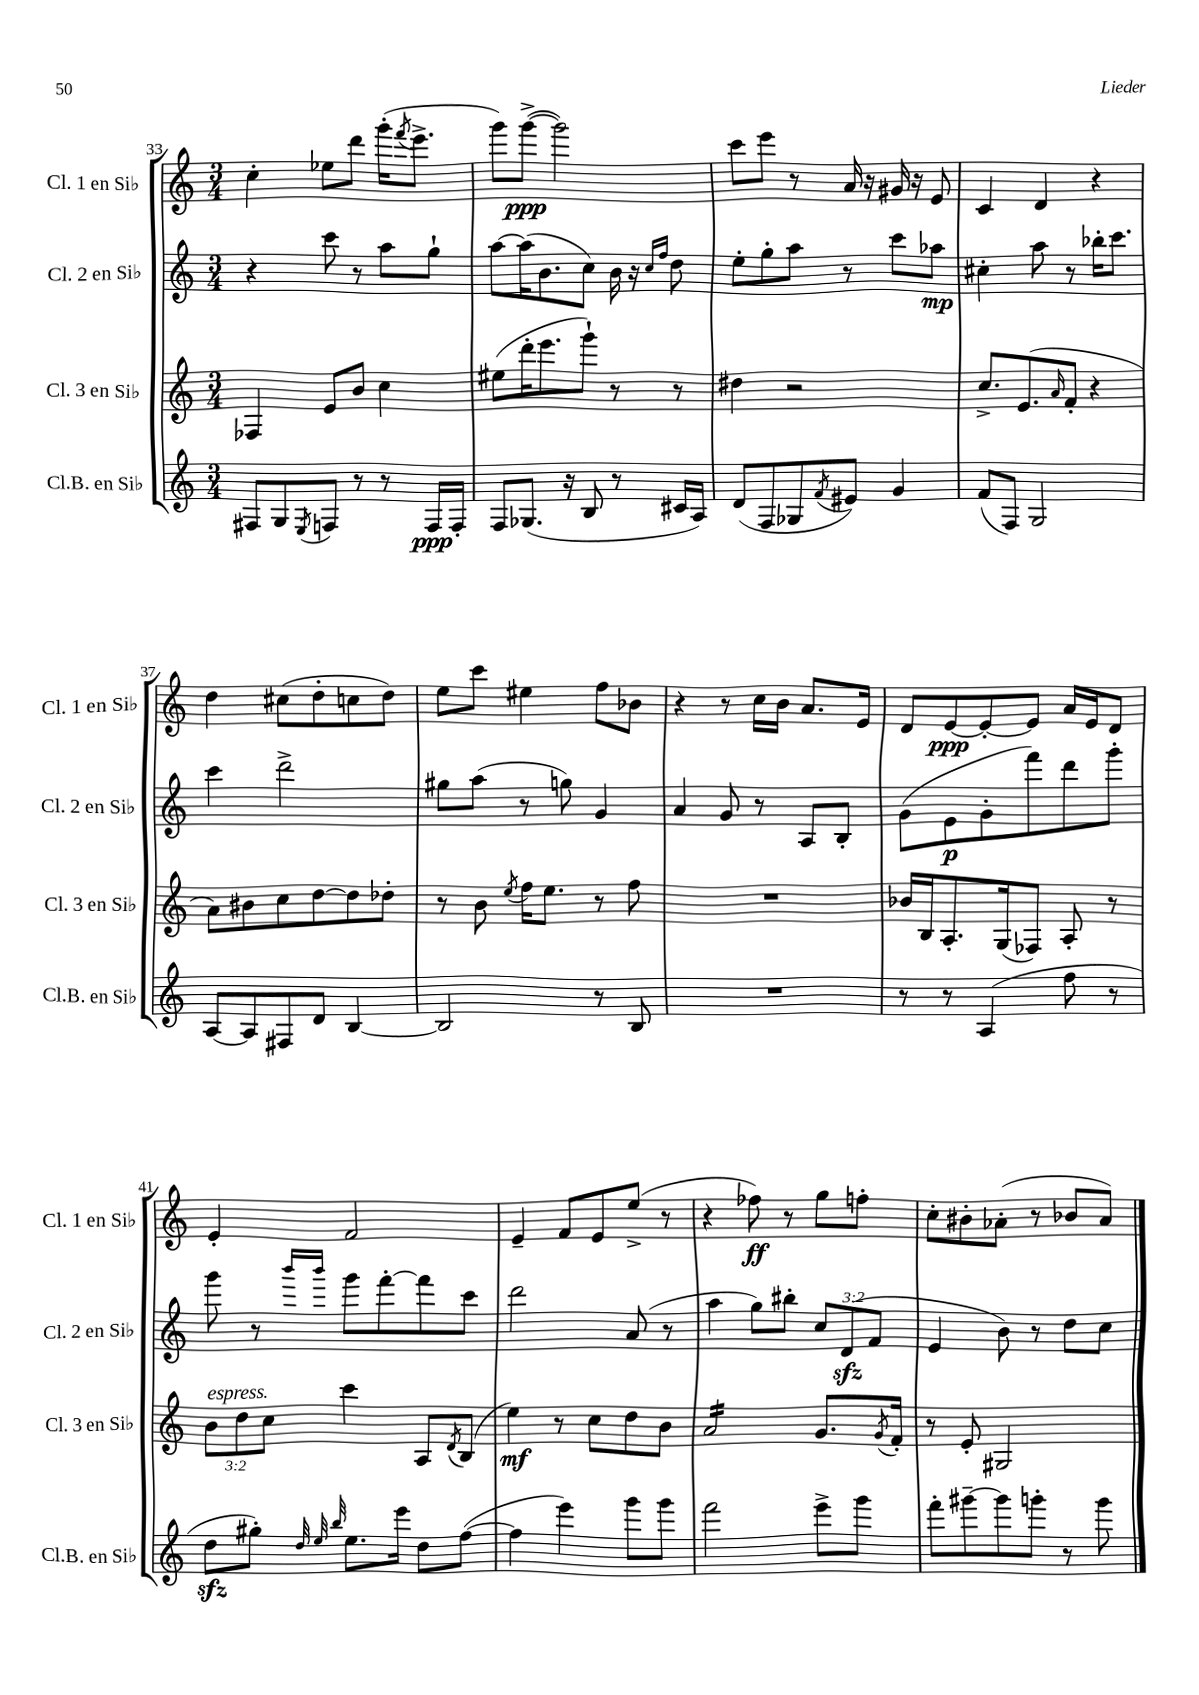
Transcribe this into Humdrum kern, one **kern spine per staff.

**kern	**kern	**kern	**kern
*staff4	*staff3	*staff2	*staff1
*clefG2	*clefG2	*clefG2	*clefG2
*k[]	*k[]	*k[]	*k[]
*M3/4	*M3/4	*M3/4	*M3/4
8F#	4F-	4r	4cc'
8G	.	.	.
8qE	.	.	.
8F	8e	8ccc	8ee-
8r	8b	8r	8ddd
8r	4cc	8aa	(16ggg'
.	.	.	8qfff
.	.	.	8.eee^
16F	.	8gg`	.
16F'	.	.	.
=	=	=	=
8F	(8ee#	[8aa	8ggg)
(8.G-	16ddd'	(16aa]	([8ggg^
.	8.eee	8.b	.
.	.	.	2ggg])
16r	.	.	.
8B	8ggg`)	8cc)	.
8r	8r	16b	.
.	.	16r	.
.	.	16qqcc	.
.	.	16qqff	.
16c#	8r	8dd	.
16A)	.	.	.
=	=	=	=
(8d	4dd#	8ee'	8ccc
8F	.	8gg'	8eee
8G-	2r	8aa	8r
8qf	.	.	.
8e#)	.	8r	16a
.	.	.	16r
4g	.	8ccc	16g#
.	.	.	16r
.	.	8aa-	8e
=	=	=	=
(8f	8.cc^	4cc#'	4c
8F)	.	.	.
.	(8.e	.	.
2G	.	8aa	4d
.	16qqa	.	.
.	8f'	8r	.
.	4r	16bb-'	4r
.	.	8.ccc	.
=	=	=	=
[8A	8a)	4ccc	4dd
8A]	8b#	.	.
8F#	8cc	2ddd^	(8cc#
8d	[8dd	.	8dd'
[4B	8dd]	.	8cc
.	8dd-'	.	8dd)
=	=	=	=
2B]	8r	8gg#	8ee
.	8b	(8aa	8ccc
.	8qee	.	.
.	16ff	8r	4ee#
.	8.ee	.	.
.	.	8gg)	.
8r	8r	4g	8ff
8B	8ff	.	8b-
=	=	=	=
2.r	2.r	4a	4r
.	.	8g	8r
.	.	8r	16cc
.	.	.	16b
.	.	8A	8.a
.	.	8B'	.
.	.	.	16e
=	=	=	=
8r	16b-	(8g	8d
.	16B	.	.
8r	8.A'	8e	[8e
(4A	.	8g'	8e'_
.	(16G	.	.
.	8F-)	8fff)	8e]
8ff	8A'	8ddd	16a
.	.	.	16e
8r	8r	8ggg'	8d
=	=	=	=
8dd	12b	8ggg	4e'
.	12dd	.	.
8gg#')	.	8r	.
.	12cc	.	.
32qqdd	.	.	.
32qqee	.	16qqbbb	.
32qqbb	.	16qqbbb	.
8.ee	4ccc	8ggg	2f
.	.	[8fff'	.
16eee	.	.	.
8dd	8A	8fff]	.
.	8qd	.	.
([8ff	(8B	8ccc	.
=	=	=	=
4ff]	4ee)	2ddd	4e~
4eee)	8r	.	8f
.	8cc	.	8e
8ggg	8dd	(8a	(8ee^
8ggg	8b	8r	8r
=	=	=	=
2fff	2a	4aa	4r
.	.	8gg)	8ff-)
.	.	8bb#'	8r
8eee^	8.g	12cc	8gg
.	.	(12d	.
8ggg	.	.	8ff'
.	.	12f	.
.	8qg	.	.
.	16f'	.	.
=	=	=	=
8fff'	8r	4e	8cc'
[8ggg#~	8e'	.	8b#'
8ggg#]	2G#	8b)	(8a-'
8ggg'	.	8r	8r
8r	.	8dd	8b-
8ggg	.	8cc	8a-)
==	==	==	==
*-	*-	*-	*-
